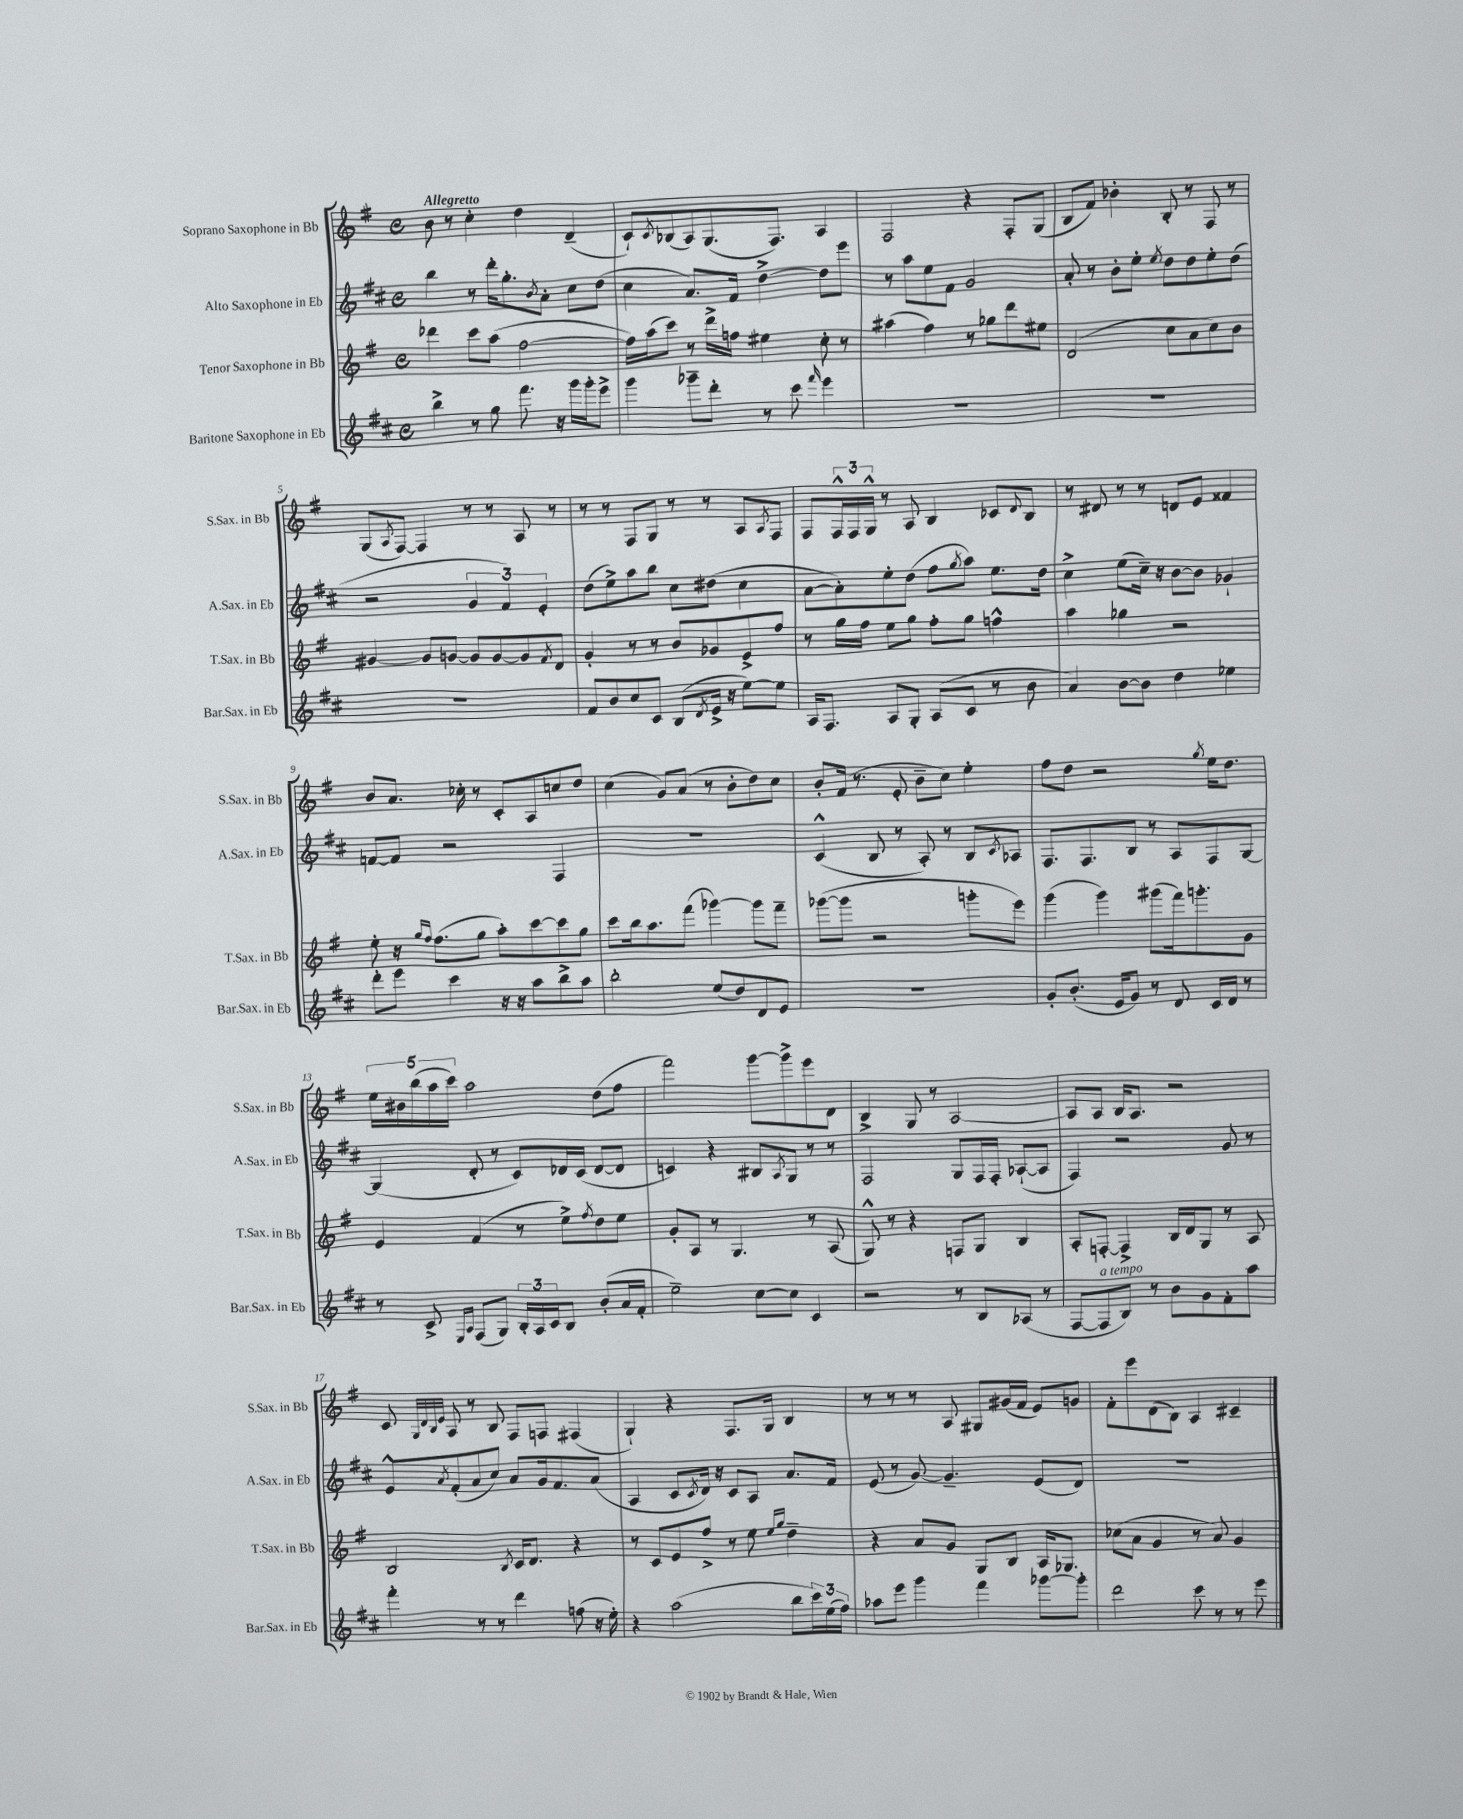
<<
\new StaffGroup <<
\new Staff = "s0" \with { instrumentName = "Soprano Saxophone in Bb" shortInstrumentName = "S.Sax. in Bb" } {
    \clef treble \key g \major \defaultTimeSignature \time 4/4 \tempo "Allegretto"
    b'8 r8 c''4-. d''4 d'4--( |
    c'8-!) \acciaccatura { c'8 } bes8( a8) g8.( fis8.) a4 |
    fis2 r4 fis8-. g8( |
    b8 fis'8) bes'4-. b8-. r8 fis8 r8 |
    g8( \acciaccatura { a8 } fis8~) fis4 r8 r8 a8 r8 |
    r8 r8 fis8 g8 r8 r8 a8 \acciaccatura { a8 } fis8 |
    fis8 \tuplet 3/2 { fis16-^ fis16 g16-^ } r8 a8 b4 ces'8 \appoggiatura { d'8 } b8 |
    r8 dis'8 r8 r8 d'8 e'8 fisis'4 |
    b'8 a'8. ces''16-. r8 c'8-. a8 c''8 d''8 |
    c''4( g'8) a'8( r8 b'8-. d''8) c''8 |
    b'8-. fis'16( r8. e'8-. b'8-- c''8) e''4-. |
    fis''8 d''8 r2 \acciaccatura { g''8 } e''16 d''8. |
    \tuplet 5/4 { e''16 bis'16 b''16( a''16 c'''16) } a''2 d''8( fis''8 |
    fis'''2) g'''8~ g'''8-> e'''8 d'8 |
    b4-> g8 r8 a2~ |
    a8 a8 b16 a8. r2 |
    c'8 \grace { g32 d'32 b32 e'32 } a8 r8 b8 fis8 f8 fis4( |
    g4-!) r4 fis8. g16 b4 |
    r8 r8 r8 a8 gis8 gis'16( fis'16 e'8) g'8 |
    fis'8-. e'''8 d'8( b8) a4 cis'4-- \bar "|." |
}
\new Staff = "s1" \with { instrumentName = "Alto Saxophone in Eb" shortInstrumentName = "A.Sax. in Eb" } {
    \clef treble \key d \major \defaultTimeSignature \time 4/4
    b''4 r8 d'''16-. g''8.-. \acciaccatura { b'8 } a'8-. cis''8 d''8( |
    cis''4 a'8.) fis'16 d''4~-> d''8 e'''8 |
    r8 a''8 e''8 fis'8 g'2 |
    a'8-. r8 b'8-. e''8-. \acciaccatura { e''8 } d''8 d''8 e''8-. d''8( |
    r2 \tuplet 3/2 { g'4 fis'4) e'4-. } |
    d''8( e''8->) a''8 b''8 cis''8 dis''8( cis''4 |
    a'8~ a'8-.) e''8-. d''8( fis''8 \acciaccatura { g''8 } a''8) e''8. d''16 |
    cis''4-> e''8( cis''16--) r16 b'8~ b'8 ges'4-! |
    f'8~ f'8 r2 fis4 |
    R1 |
    cis'4-^( b8 r8 a8-.) r8 b8 \acciaccatura { cis'8 } aes8 |
    fis8. fis8. b8 r8 a8 fis8 g8~ |
    g4( d'8-. r8 cis'8) des'16 cis'16( des'8~ des'8 |
    c'4) r4 bis8 \acciaccatura { a8 } g8 r8 r8 |
    fis2 g8 fis16 fis16-. aes8~-!( aes8 |
    fis4) r2 g'8 r8 |
    e'8-^ \acciaccatura { a'8 } fis'8-.( a'8 cis''8) a'8 g'16 fis'8. a'8( |
    a4 cis'8 \acciaccatura { cis'8 } d'16) r16 cis'8 a8 a'8. fis'16 |
    e'8( r8 g'8~) g'4.-- e'8( d'8) |
    R1 \bar "|." |
}
\new Staff = "s2" \with { instrumentName = "Tenor Saxophone in Bb" shortInstrumentName = "T.Sax. in Bb" } {
    \clef treble \key g \major \defaultTimeSignature \time 4/4
    des'''4 c'''8 a''8( fis''2~ |
    fis''16) a''16( c'''8) r8 d'''16-> f''16 eis''4 c''8-. r8 |
    ais''4( fis''4) r8 ges''8 d'''8 eis''8 |
    d'2( c''8 a'8 c''8) b'8 |
    gis'4~ gis'8 g'8~ g'8 g'8~ g'8 \acciaccatura { fis'8 } d'8 |
    g'4-. r8 r8 b'8 ges'8 e'8-> fis''8 |
    r8 g''16 fis''16 e''8 g''8 fis''8-. g''8 f''4-^ |
    a''4 ges''4 r2 |
    e''8-. r16 \grace { g''16 fis''16 } fis''8.( g''8 a''8-.) c'''8~ c'''8 g''8 |
    c'''8 b''16 a''8. fis'''8( ges'''4~) ges'''8 fis'''8-- |
    ges'''8~( ges'''8 r2 g'''8-. e'''8) |
    g'''4( g'''4) gis'''8( fis'''16) g'''8.-. g'8 |
    e'4 fis'4( r8 e''8->) \acciaccatura { fis''8 } d''8 e''8 |
    g'8-. a8 r8 g4. r8 a8( |
    g8-^) r8 r4 f8 g8 b4 |
    a8-. f8~-. f4-> b16 d'16 g8 r8 a8 |
    b2 \acciaccatura { b8 } c'16 d'8. r4 |
    r8 c'8 e'8 fis''8-> r8 e''8 \grace { e''16 g''16 } d''4-- |
    r4 a'8 g'8 g8 b8 a16 ges8. |
    ces''8( a'8 g'4 r8 a'8) g'4 \bar "|." |
}
\new Staff = "s3" \with { instrumentName = "Baritone Saxophone in Eb" shortInstrumentName = "Bar.Sax. in Eb" } {
    \clef treble \key d \major \defaultTimeSignature \time 4/4
    b''4-> r8 g''8 fis'''8. r16 g'''16 g'''16-. e'''8-> |
    g'''4 ges'''8-- d'''8-. r8 cis'''8 \grace { fis'''16 } e'''4 |
    R1 |
    R1 |
    R1 |
    fis'8 b'8 cis''8 cis'8 b8( \acciaccatura { d'8 } e'16-> r16 e''8~) e''8 |
    a16 fis8. a8 g8-. a8( cis'8 r8 b'8 |
    a'4) b'8~ b'8 d''4 ees''4 |
    d'''8-. e'''8 cis'''4 r16 r16 a''8 b''8-> a''8 |
    b''2-. e''8( d''8) d'8 e'8 |
    R1 |
    g'8-. b'8.-.( e'16 g'8) r8 d'8 cis'16 d'16 r8 |
    r8 cis'8-> \grace { e16 a16 } fis8( g8) \tuplet 3/2 { b16-. a16 cis'16 } b8 b'8-.( a'16 fis'16-. |
    e''2--) cis''8~ cis''8 cis'4 |
    r2 r8 b8 aes8( r8 |
    fis8~ fis8^\markup { \italic "a tempo" } b8) r8 b'8 g'8 fis'8-. a''8 |
    fis'''4-. r8 r8 d'''4 f''8( r16 e''16-.) |
    r4 a''2( b''8 \tuplet 3/2 { cis'''16) e''16( fis''16) } |
    aes''8 e'''8 g'''4 fis'''4 ges'''8~ ges'''8-. |
    d'''2 cis'''8 r8 r8 e'''8 \bar "|." |
}
>>
>>
